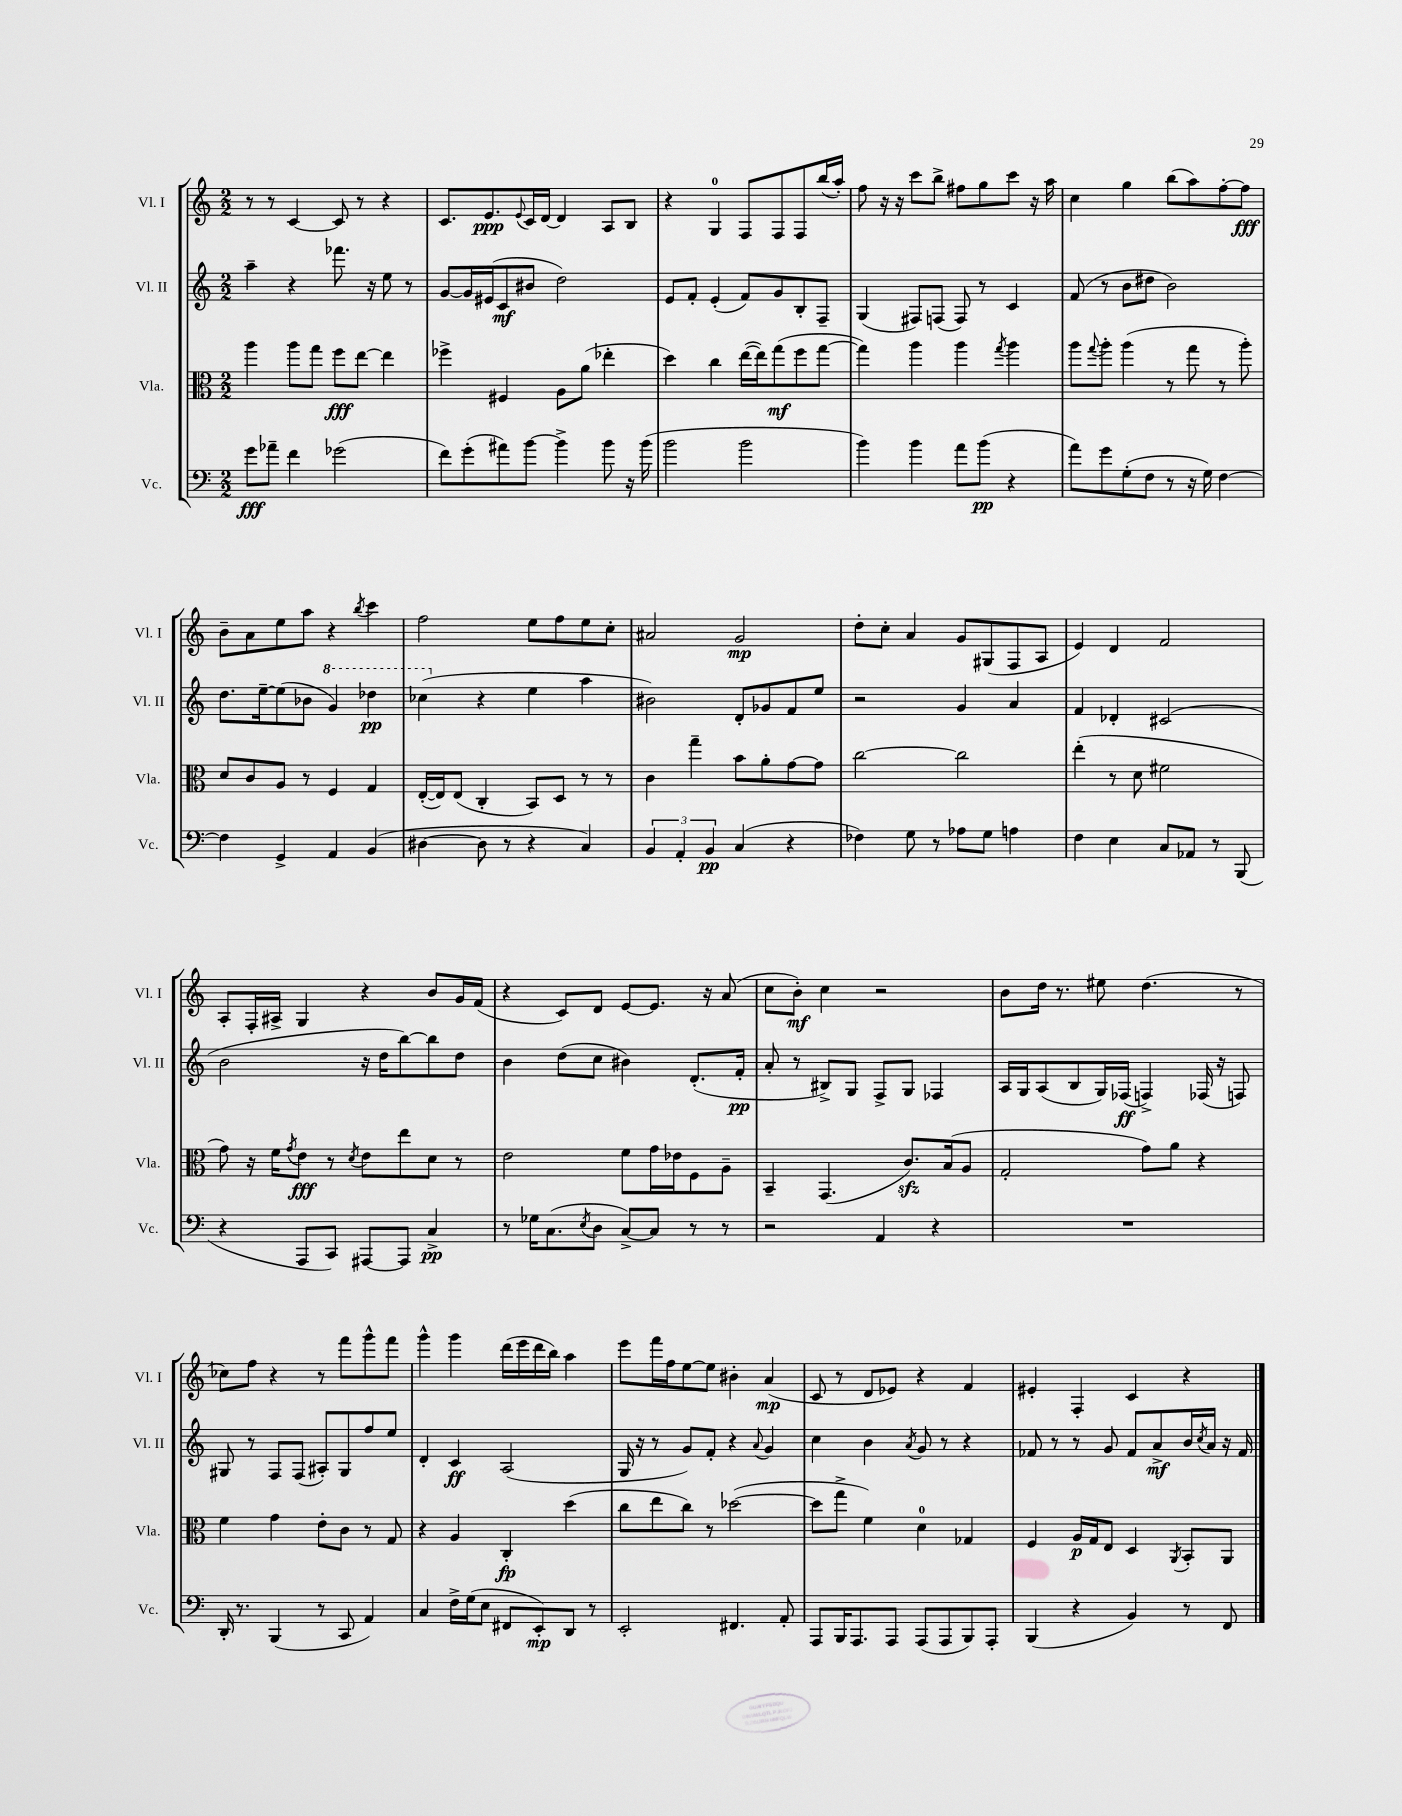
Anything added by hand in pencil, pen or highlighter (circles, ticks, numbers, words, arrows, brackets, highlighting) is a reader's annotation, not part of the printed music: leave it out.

**kern	**dynam	**kern	**dynam	**kern	**dynam	**kern	**dynam
*part4	*part4	*part3	*part3	*part2	*part2	*part1	*part1
*staff4	*staff4	*staff3	*staff3	*staff2	*staff2	*staff1	*staff1
*I"Vc.	*	*I"Vla.	*	*I"Vl. II	*	*I"Vl. I	*
*I'Vc.	*	*I'Vla.	*	*I'Vl. II	*	*I'Vl. I	*
*clefF4	*	*clefC3	*	*clefG2	*	*clefG2	*
*k[]	*	*k[]	*	*k[]	*	*k[]	*
*M2/2	*	*M2/2	*	*M2/2	*	*M2/2	*
=22	=22	=22	=22	=22	=22	=22	=22
8g\L	fff	4aa\	.	4aa~\	.	8r	.
8a-X~\J	.	.	.	.	.	8r	.
4f\	.	8aa\L	.	4r	.	[4c/	.
.	.	8gg\J	.	.	.	.	.
(2g-X\	.	8ff\L	fff	8.fff-X\	.	8c/]	.
.	.	[8ee\J	.	.	.	8r	.
.	.	.	.	16r	.	.	.
.	.	4ee\]	.	8ee\	.	4r	.
.	.	.	.	8r	.	.	.
=23	=23	=23	=23	=23	=23	=23	=23
8f\L)	.	4ff-X^\	.	[8g/L	.	8.c/L	.
(8g'\	.	.	.	16g/L]	.	.	.
.	.	.	.	(16e#X/J	.	8.e/	ppp
8a#X\)	.	4F#X/	.	8c/	mf	.	.
.	.	.	.	.	.	8qqe/	.
[8b\J	.	.	.	8b#X/J	.	16c/L	.
.	.	.	.	.	.	[16d/JJ	.
4b^\]	.	8A\L	.	2dd\)	.	4d/]	.
.	.	(8a\J	.	.	.	.	.
8b\	.	4ee-X'\	.	.	.	8A/L	.
16r	.	.	.	.	.	8B/J	.
(16b\	.	.	.	.	.	.	.
=24	=24	=24	=24	=24	=24	=24	=24
2b\	.	4dd\)	.	8e/L	.	4r	.
.	.	.	.	8f'/J	.	.	.
.	.	4cc\	.	(4e'/	.	4G/	.
2b\	.	([16ee\LL	.	8f/L)	.	8F/L	.
.	.	16ee\J])	.	.	.	.	.
.	.	(8gg\	mf	8g/	.	8F/	.
.	.	8ff\	.	8B'/	.	8F/	.
.	.	[8gg\J	.	8F~/J	.	(16bb/L	.
.	.	.	.	.	.	16aa'/JJ)	.
=25	=25	=25	=25	=25	=25	=25	=25
4b\)	.	4gg\])	.	(4G/	.	8ff\	.
.	.	.	.	.	.	16r	.
.	.	.	.	.	.	16r	.
4b\	.	4aa\	.	8F#X/L)	.	8ccc\L	.
.	.	.	.	(8Fn/J	.	8bb^\J	.
8a\L	.	4aa\	.	8F/)	.	8ff#X\L	.
(8b\J	pp	.	.	8r	.	8gg\	.
.	.	8qgg/	.	.	.	.	.
4r	.	4aa\	.	4c/	.	8ccc\J	.
.	.	.	.	.	.	16r	.
.	.	.	.	.	.	16aa\	.
=26	=26	=26	=26	=26	=26	=26	=26
8a\L)	.	8aa\L	.	(8f/	.	4cc\	.
.	.	8qqgg/	.	.	.	.	.
8g\	.	8aa'\J	.	8r	.	.	.
(8G'\	.	(4aa\	.	8b\L	.	4gg\	.
8F\J	.	.	.	8dd#X\J	.	.	.
8r	.	8r	.	2b\)	.	(8bb\L	.
16r	.	8gg\	.	.	.	8aa\)	.
16G\)	.	.	.	.	.	.	.
[4F\	.	8r	.	.	.	[8ff'\	.
.	.	8aa'\)	.	.	.	8ff\J]	fff
!!LO:LB:g=z
=27	=27	=27	=27	=27	=27	=27	=27
4F\]	.	8d/L	.	8.dd\L	.	8b~\L	.
.	.	8c/	.	.	.	8a\	.
.	.	.	.	[16ee~\k	.	.	.
4GG^/	.	8A/J	.	(8ee\]	.	8ee\	.
.	.	8r	.	8b-X\J	.	8aa\J	.
*	*	*	*	*8va	*	*	*
4AA/	.	4F/	.	4gg/)	.	4r	.
.	.	.	.	.	.	8qbb/	.
(4BB/	.	4G/	.	4ddd-X\	pp	4ccc\	.
=28	=28	=28	=28	=28	=28	=28	=28
[4D#X\	.	([16E'/LL	.	(4ccc-X\	.	2ff\	.
.	.	16E/J])	.	.	.	.	.
.	.	(8E/J	.	.	.	.	.
*	*	*	*	*X8va	*	*	*
8D#\]	.	4C'/	.	4r	.	.	.
8r	.	.	.	.	.	.	.
4r	.	8BB/L)	.	4ee\	.	8ee\L	.
.	.	8D/J	.	.	.	8ff\	.
4C/)	.	8r	.	4aa\	.	8ee\	.
.	.	8r	.	.	.	8cc'\J	.
=29	=29	=29	=29	=29	=29	=29	=29
6BB/	.	4c\	.	2b#X\)	.	2a#X/	.
6AA'/	.	.	.	.	.	.	.
.	.	4gg~\	.	.	.	.	.
6BB/	pp	.	.	.	.	.	.
(4C/	.	8b\L	.	8d'/L	.	2g/	mp
.	.	8a'\	.	8g-X/	.	.	.
4r	.	[8g\	.	8f/	.	.	.
.	.	8g\J]	.	8ee/J	.	.	.
=30	=30	=30	=30	=30	=30	=30	=30
4F-X\)	.	[2cc\	.	2r	.	8dd'\L	.
.	.	.	.	.	.	8cc'\J	.
8G\	.	.	.	.	.	4a/	.
8r	.	.	.	.	.	.	.
8A-X\L	.	2cc\]	.	4g/	.	8g/L	.
8G\J	.	.	.	.	.	(8G#X/	.
4An\	.	.	.	4a/	.	8F/	.
.	.	.	.	.	.	8A/J	.
=31	=31	=31	=31	=31	=31	=31	=31
4F\	.	(4ee'\	.	4f/	.	4e/)	.
4E\	.	8r	.	4d-X'/	.	4d/	.
.	.	8d\	.	.	.	.	.
8C/L	.	2f#X\	.	(2c#X/	.	2f/	.
8AA-X/J	.	.	.	.	.	.	.
8r	.	.	.	.	.	.	.
(8BBB/	.	.	.	.	.	.	.
!!LO:LB:g=z
=32	=32	=32	=32	=32	=32	=32	=32
4r	.	8g\)	.	2b\	.	8A'/L	.
.	.	16r	.	.	.	16F'/L	.
.	.	16f\KL	.	.	.	16A#X^/JJ	.
.	.	8qg/	.	.	.	.	.
8AAA/L	.	8e\J	fff	.	.	4G/	.
8CC/J)	.	8r	.	.	.	.	.
.	.	8qd/	.	.	.	.	.
[8AAA#X/L	.	8e\L	.	16r	.	4r	.
.	.	.	.	16dd\KL	.	.	.
8AAA#/J]	.	8ee\	.	[8bb\)	.	.	.
4C^/	pp	8d\J	.	8bb\]	.	8b/L	.
.	.	8r	.	8dd\J	.	16g/L	.
.	.	.	.	.	.	(16f/JJ	.
=33	=33	=33	=33	=33	=33	=33	=33
8r	.	2e\	.	4b\	.	4r	.
16G-X\KL	.	.	.	.	.	.	.
(8.C\	.	.	.	.	.	.	.
.	.	.	.	(8dd\L	.	8c/L)	.
8qE/	.	.	.	.	.	.	.
8D\J	.	.	.	8cc\J	.	8d/J	.
[8C^/L)	.	8f\L	.	4b#X\)	.	[8e/L	.
8C/J]	.	16g\L	.	.	.	8.e/J]	.
.	.	16e-X\J	.	.	.	.	.
8r	.	8F\	.	(8.d'/L	.	.	.
.	.	.	.	.	.	16r	.
8r	.	8A~\J	.	.	.	(8a/	.
.	.	.	.	16f'/Jk	pp	.	.
=34	=34	=34	=34	=34	=34	=34	=34
2r	.	4BB~/	.	8a'/	.	8cc\L	.
.	.	.	.	8r	.	8b'\J)	mf
.	.	(4.GG/	.	8B#X^/L)	.	4cc\	.
.	.	.	.	8G/J	.	.	.
4AA/	.	.	.	8F^/L	.	2r	.
.	.	8.czz/L)	.	8G/J	.	.	.
4r	.	.	.	4F-X/	.	.	.
.	.	(16B/k	.	.	.	.	.
.	.	8A/J	.	.	.	.	.
=35	=35	=35	=35	=35	=35	=35	=35
1r	.	2G'/	.	16A/LL	.	8b\L	.
.	.	.	.	16G/J	.	.	.
.	.	.	.	(8A/	.	16dd\Jk	.
.	.	.	.	.	.	8.r	.
.	.	.	.	8B/	.	.	.
.	.	.	.	16G/L)	.	8ee#X\	.
.	.	.	.	(16F-X/JJ	ff	.	.
.	.	8g\L)	.	4Fn^/)	.	(4.dd\	.
.	.	8a\J	.	.	.	.	.
.	.	4r	.	(16F-X/	.	.	.
.	.	.	.	16r	.	.	.
.	.	.	.	8Fn/)	.	8r	.
!!LO:LB:g=z
=36	=36	=36	=36	=36	=36	=36	=36
16DD'/	.	4f\	.	8G#X/	.	8cc-X\L)	.
8.r	.	.	.	.	.	.	.
.	.	.	.	8r	.	8ff\J	.
(4BBB/	.	4g\	.	8F/L	.	4r	.
.	.	.	.	(8F/J	.	.	.
8r	.	8e'\L	.	8A#X'/L)	.	8r	.
8CC/	.	8c\J	.	8G#/	.	8fff\L	.
4AA/)	.	8r	.	8ff/	.	8ggg^^\	.
.	.	8G/	.	8ee/J	.	8fff\J	.
=37	=37	=37	=37	=37	=37	=37	=37
4C/	.	4r	.	4d'/	.	4ggg^^\	.
16F^\LL	.	4A/	.	4c/	ff	4ggg\	.
(16G\J	.	.	.	.	.	.	.
8E\J	.	.	.	.	.	.	.
8FF#X/L	.	4C'/	fp	(2A/	.	(16ddd\LL	.
.	.	.	.	.	.	16eee\	.
8EE'/)	mp	.	.	.	.	16ddd\	.
.	.	.	.	.	.	16bb\JJ)	.
8DD/J	.	(4dd\	.	.	.	4aa\	.
8r	.	.	.	.	.	.	.
=38	=38	=38	=38	=38	=38	=38	=38
2EE'/	.	8cc\L	.	16G/	.	8eee\L	.
.	.	.	.	16r	.	.	.
.	.	8ee\	.	8r	.	16fff\L	.
.	.	.	.	.	.	16ff\J	.
.	.	8cc\J)	.	8g/L)	.	[8ee\	.
.	.	8r	.	8f'/J	.	8ee\J]	.
4.FF#X/	.	([2dd-X\	.	4r	.	4b#X'\	.
.	.	.	.	8qqa/	.	.	.
.	.	.	.	4g/	.	(4a/	mp
8AA'/	.	.	.	.	.	.	.
=39	=39	=39	=39	=39	=39	=39	=39
8AAA/L	.	8dd-\L]	.	4cc\	.	8c/	.
16BBB/K	.	8gg^\J	.	.	.	8r	.
8.AAA/	.	.	.	.	.	.	.
.	.	4f\)	.	4b\	.	8d/L	.
8AAA/J	.	.	.	.	.	8e-X/J)	.
.	.	.	.	8qa/	.	.	.
(8AAA/L	.	4d\	.	8g/	.	4r	.
8AAA/	.	.	.	8r	.	.	.
8BBB/)	.	4G-X/	.	4r	.	4f/	.
8AAA'/J	.	.	.	.	.	.	.
=40	=40	=40	=40	=40	=40	=40	=40
(4BBB/	.	4F/	.	8f-X/	.	4e#X'/	.
.	.	.	.	8r	.	.	.
4r	.	16A/LL	p	8r	.	4F'/	.
.	.	16G/J	.	.	.	.	.
.	.	8E/J	.	8g/	.	.	.
4BB/)	.	4D/	.	8f-/L	.	4c/	.
.	.	.	.	8a^/	mf	.	.
.	.	8qAA/	.	.	.	.	.
8r	.	8BB'/L	.	16b/L	.	4r	.
.	.	.	.	8qcc/	.	.	.
.	.	.	.	16a/JJ	.	.	.
8FF/	.	8AA/J	.	16r	.	.	.
.	.	.	.	16f-/	.	.	.
==	==	==	==	==	==	==	==
*-	*-	*-	*-	*-	*-	*-	*-
